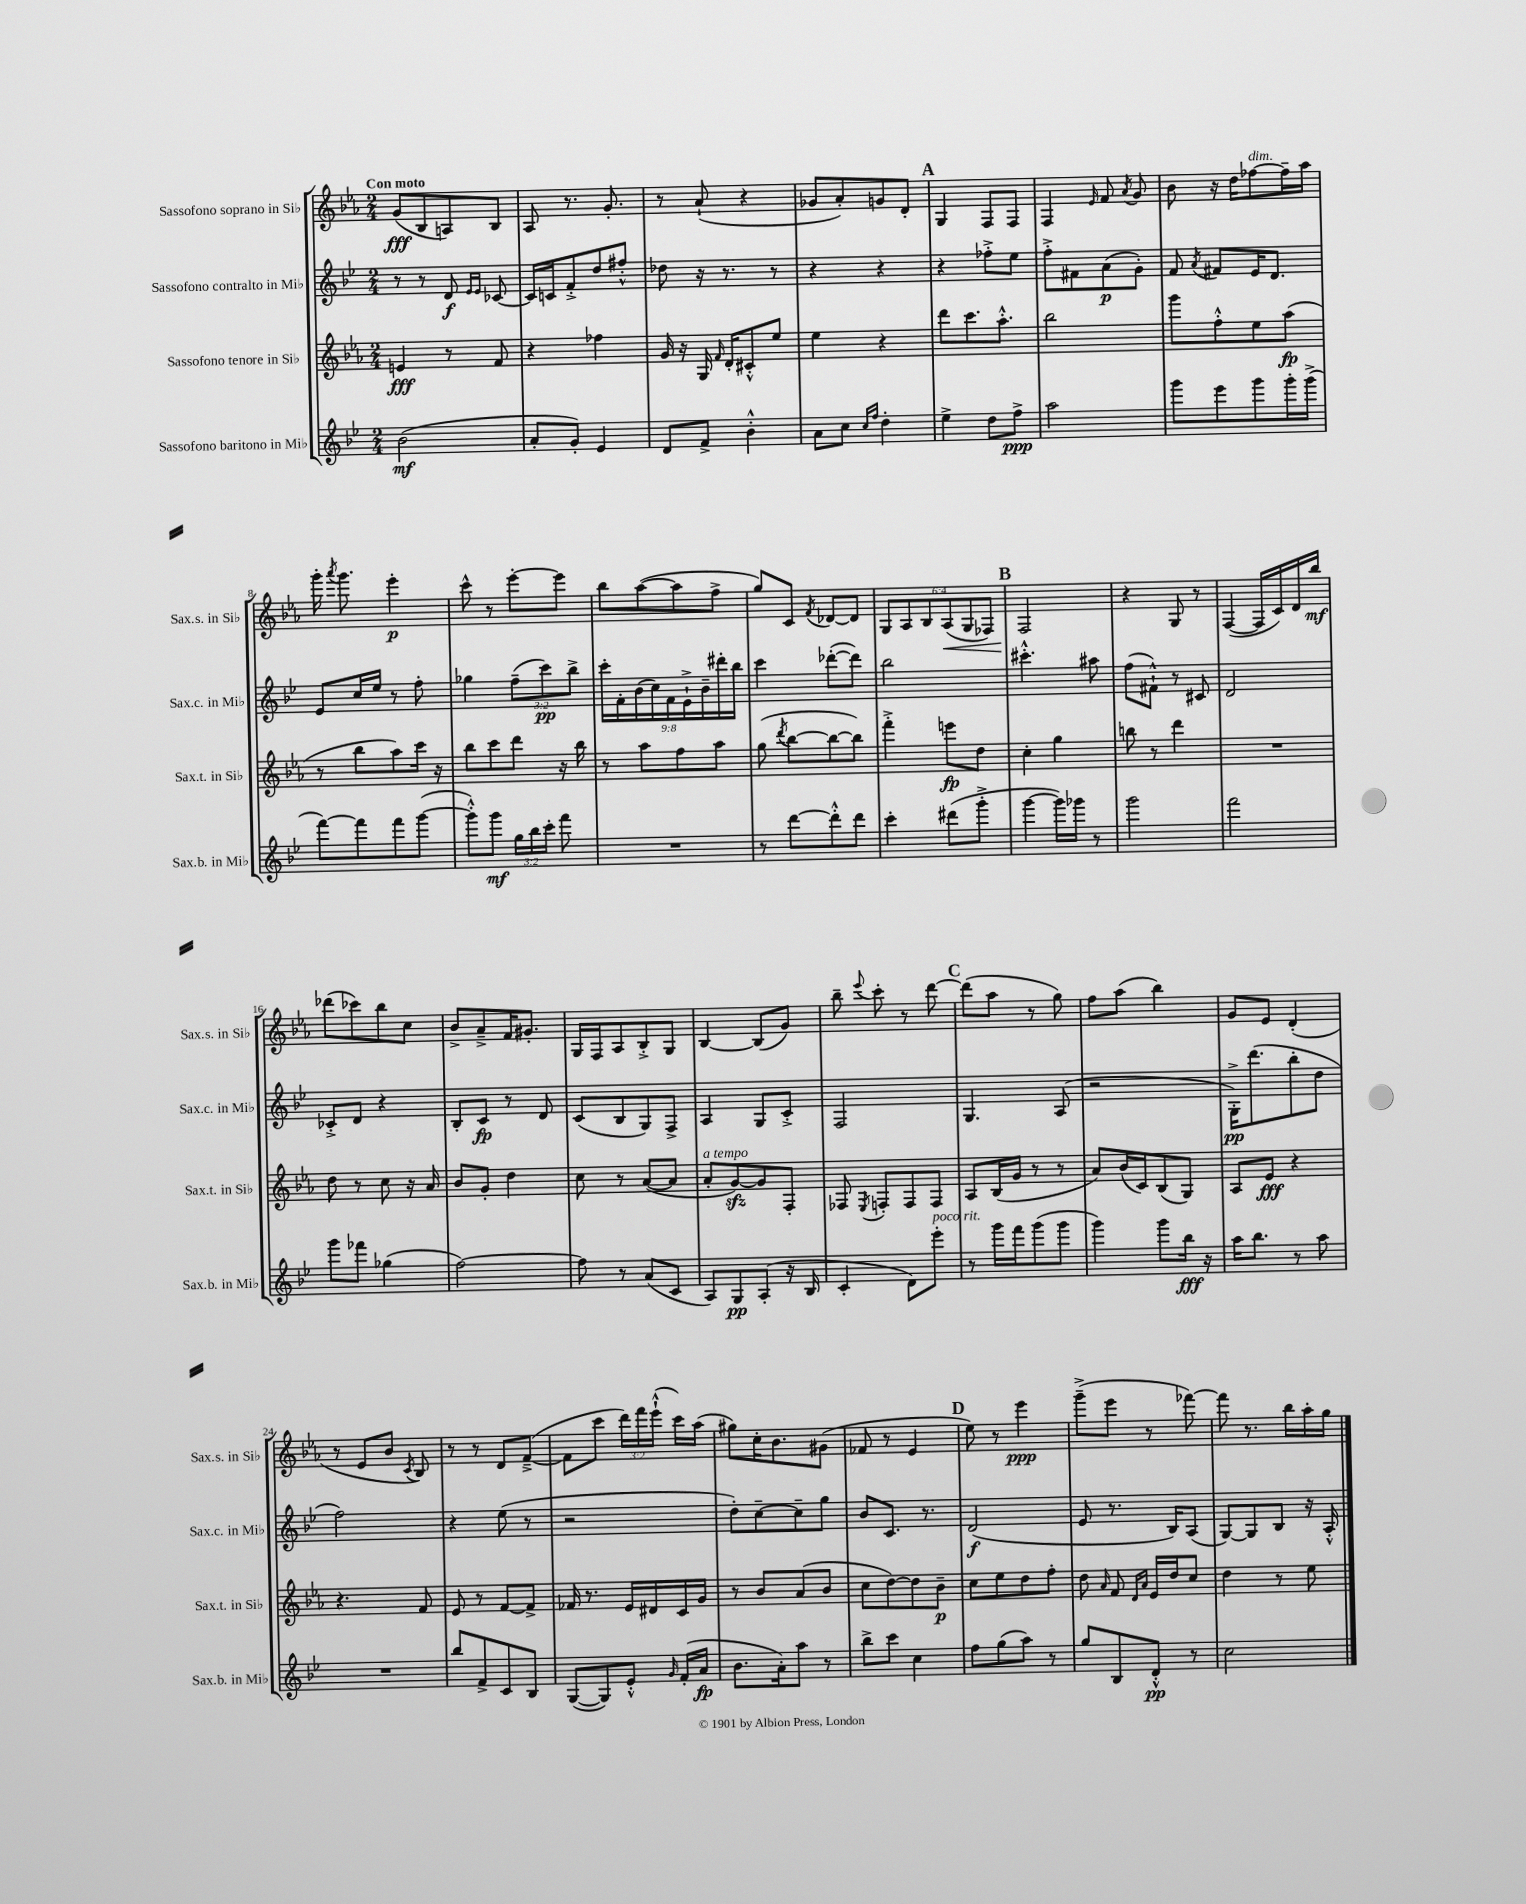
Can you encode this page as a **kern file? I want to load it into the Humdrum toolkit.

**kern	**kern	**kern	**kern
*staff4	*staff3	*staff2	*staff1
*clefG2	*clefG2	*clefG2	*clefG2
*k[b-e-]	*k[b-e-a-]	*k[b-e-]	*k[b-e-a-]
*M2/4	*M2/4	*M2/4	*M2/4
(2b-\	4e/	8r	(8g/L
.	.	8r	8B-/
.	8r	8d/	8A/)
.	.	16qqe-/LL	.
.	.	16qqe-/JJ	.
.	8f/	[8c-/	8B-/J
=	=	=	=
8a'/L	4r	16c-/]LL	8A-/
.	.	16c/J	.
8g'/J)	.	8f'^/	8.r
4e-/	4ff-\	8dd/	.
.	.	.	8.g'/
.	.	8ff#'^^/J	.
=	=	=	=
8d/L	16g/	8dd-\	8r
.	16r	.	.
8f^/J	16G/	16r	(8a-`/
.	16qqf/	.	.
.	16d'/LK	8.r	.
4b-'^^\	8c#'^^/	.	4r
.	8ee-/J	8r	.
=	=	=	=
8a\L	4ee-\	4r	8g-/L
8cc\J	.	.	8a-'/)
16qqcc/LL	.	.	.
16qqff/JJ	.	.	.
4dd'\	4r	4r	8g/
.	.	.	8d'/J
=	=	=	=
4ee-^\	8ddd\L	4r	4G/
.	8.ccc\	.	.
8dd\L	.	8ff-'^\L	8F/L
.	8.aa-'^^\J	.	.
8ff^\J	.	8ee-\J	8F/J
=	=	=	=
2aa\	2bb-\	8ff'^\L	4F/
.	.	8f#\	.
.	.	.	16qqe-/
.	.	(8a\	8f/
.	.	.	8qa-/
.	.	8g'\J)	8g/
=	=	=	=
8ggg\L	8ggg\L	8f/	8b-\
.	.	8qa/	.
8eee-\	8ff'^^\	8f#/L	16r
.	.	.	16dd\LK
8ggg\	8ee-\	16e-/K	[8ff-\
.	.	8.d/J	.
16ggg'\L	(8aa-\J	.	16ff-~\]L
(16ggg^\JJ	.	.	16aa-\JJ
=	=	=	=
[8fff\L)	8r	8e-/L	16ggg'\
.	.	.	8qaaa-/
.	.	.	8.ggg\
8fff\]	8bb-\L	16cc/L	.
.	.	16ee-/JJ	.
8fff\	8aa-\)	8r	4eee-'\
([8ggg\J	16ccc\Jk	8ff'\	.
.	16r	.	.
=	=	=	=
8ggg'^^\]L)	8bb-\L	4gg-\	8ccc^^\
8ggg\J	8ccc\	.	8r
24gg\LL	8ddd\J	(12ff~\L	[8eee-'\L
24bb-\	.	.	.
24ccc'\JJ	.	12ccc\)	.
8fff\	16r	.	8eee-\]J
.	.	12bb-^\J	.
.	16bb-\	.	.
=	=	=	=
2r	8r	18ccc'\LL	8bb-\L
.	.	18f'\	.
.	.	(18b-\	.
.	8aa-\L	.	([8aa-\
.	.	18cc\)	.
.	.	18f\	.
.	8ff\	.	8aa-\]
.	.	18e-`^\	.
.	.	18b-~\	.
.	8aa-\J	.	8ff^\J
.	.	18ddd#'\	.
.	.	18bb-\JJ	.
=	=	=	=
8r	(8gg\	4ccc\	8gg/L)
.	8qddd/	.	.
[8ddd\L	[8bb-\L	.	8c/J
.	.	.	8qf/
8ddd'^^\]	8bb-\_	([8ddd-'\L	[8d-/L
8ddd\J	8bb-\]J)	8ddd-\]J)	8d-/]J
=	=	=	=
4ccc'\	4fff'^\	2bb-\	12G/L
.	.	.	12A-/
.	.	.	12B-/
(8ddd#\L	8eee\L	.	(12A-/
.	.	.	12G/
8ggg'^\J	8dd\J	.	.
.	.	.	12F-/J)
=	=	=	=
[4ggg\	4cc'\	4.ccc#'^^\	2F/
16ggg\]LL)	4gg\	.	.
16ggg-\JJ	.	.	.
8r	.	8aa#\	.
=	=	=	=
2ggg\	8bb\	(8ff\L	4r
.	8r	8f#`^^\J)	.
.	4ddd\	8r	8G/
.	.	8c#/	8r
=	=	=	=
2fff\	2r	2d/	([4F/
.	.	.	16F/]LL
.	.	.	16c/)
.	.	.	16d/
.	.	.	16bb-/JJ
=	=	=	=
8ggg\L	8dd\	8c-'^/L	(8ddd-\L
8fff-\J	8r	8d/J	8ccc-\)
(4gg-\	8cc\	4r	8bb-\
.	16r	.	8cc\J
.	16a-/	.	.
=	=	=	=
[2ff\)	8b-/L	8B-'/L	8b-^/L
.	8g'/J	8c/J	8a-~^/
.	4dd\	8r	16f/K
.	.	.	8.g#'/J
.	.	8d/	.
=	=	=	=
8ff\]	8cc\	(8c/L	16G/LL
.	.	.	16F/J
8r	8r	8B-/	8A-/
(8a/L	([8a-/L	8G/)	8B-'^/
8c/J	8a-/]J	8F^/J	8G/J
=	=	=	=
8A/L)	8a-'/L	4A/	[4B-/
8G/	[8g/)	.	.
(8A'/J	8g/]	8G/L	(8B-/]L
16r	8F'/J	8c'^/J	8g/J)
16B-/	.	.	.
=	=	=	=
4c'/	8F-/	2F/	8bb-~\
.	8qE-/	.	8qqeee-/
.	8F'/L	.	8ccc'\
8d\L)	8F/	.	8r
8eee-'\J	8F/J	.	[8ddd\
=	=	=	=
8r	8A-/L	4.G/	(8ddd\]L
16ggg\LL	(16B-/L	.	8aa-\J
16fff\J	16g/JJ	.	.
(8ggg\	8r	.	8r
8ggg\J	8r	(8A/	8gg\)
=	=	=	=
4ggg\)	8a-/L)	2r	8ff\L
.	(16b-/L	.	(8aa-\J
.	16c/J)	.	.
8ggg\L	(8B-/	.	4bb-\)
16bb-\Jk	8G/J)	.	.
16r	.	.	.
=	=	=	=
16aa\LK	8A-/L	16G'^\LK)	8g/L
8.bb-\J	.	(8.ddd\	.
.	8e-/J	.	8e-/J
8r	4r	8bb-'\	(4d'/
8aa\	.	8dd\J	.
=	=	=	=
2r	4.r	2ff\)	8r
.	.	.	8e-/L
.	.	.	8b-/J
.	.	.	8qc/
.	8f/	.	8B-/)
=	=	=	=
8bb-/L	8e-/	4r	8r
8f^/	8r	.	8r
8c/	[8f/L	(8ee-\	8d/L
8B-/J	8f^/]J	8r	([8f~^/J
=	=	=	=
([8G/L	16f-/	2r	8f\]L
.	8.r	.	.
8G/])	.	.	8ccc\J
8e-'^^/J	16e-/LL	.	24ddd\LL)
.	.	.	24fff\
.	16d#/	.	.
.	.	.	(24eee-`^^\JJ
16qqg/	.	.	.
(16f'/LL	16c/	.	16ccc\LL)
16a/JJ	16g/JJ	.	(16aa-\JJ
=	=	=	=
8.b-\L	8r	8dd'\L)	8gg#\L)
.	8b-/L	[8cc~\	16cc'\K
16a'\k)	.	.	8.b-\
8aa\J	(8a-/	8cc~\]	.
8r	8b-/J	8gg\J	(8g#\J
=	=	=	=
8bb-^\L	8cc\L	8b-/L	8f-/
8ccc\J	[8dd\)	8.c/J	8r
4cc\	8dd\]	.	4e-/
.	.	8.r	.
.	8b-~\J	.	.
=	=	=	=
8ff\L	8cc\L	(2d/	8ee-\)
(8gg\	8ee-\	.	8r
8aa\J)	8dd\	.	4eee-\
8r	8ff'\J	.	.
=	=	=	=
8gg/L	8dd\	8e-/	(8ggg~^\L
.	16qqa-/	.	.
8B-/	8f/	8.r	8eee-\J
.	16qqd/LL	.	.
.	16qqa-/JJ	.	.
8d'^^/J	16e-/LL	.	8r
.	16dd/J	16B-/LK)	.
8r	8cc/J	(8A/J	[8fff-\)
=	=	=	=
2cc\	4dd\	[8G/L)	8fff-\]
.	.	8G/]	8.r
.	8r	8B-/J	.
.	.	.	16bb-\LL
.	8ee-\	16r	16aa-'\
.	.	16A'^^/	16gg\JJ
==	==	==	==
*-	*-	*-	*-
